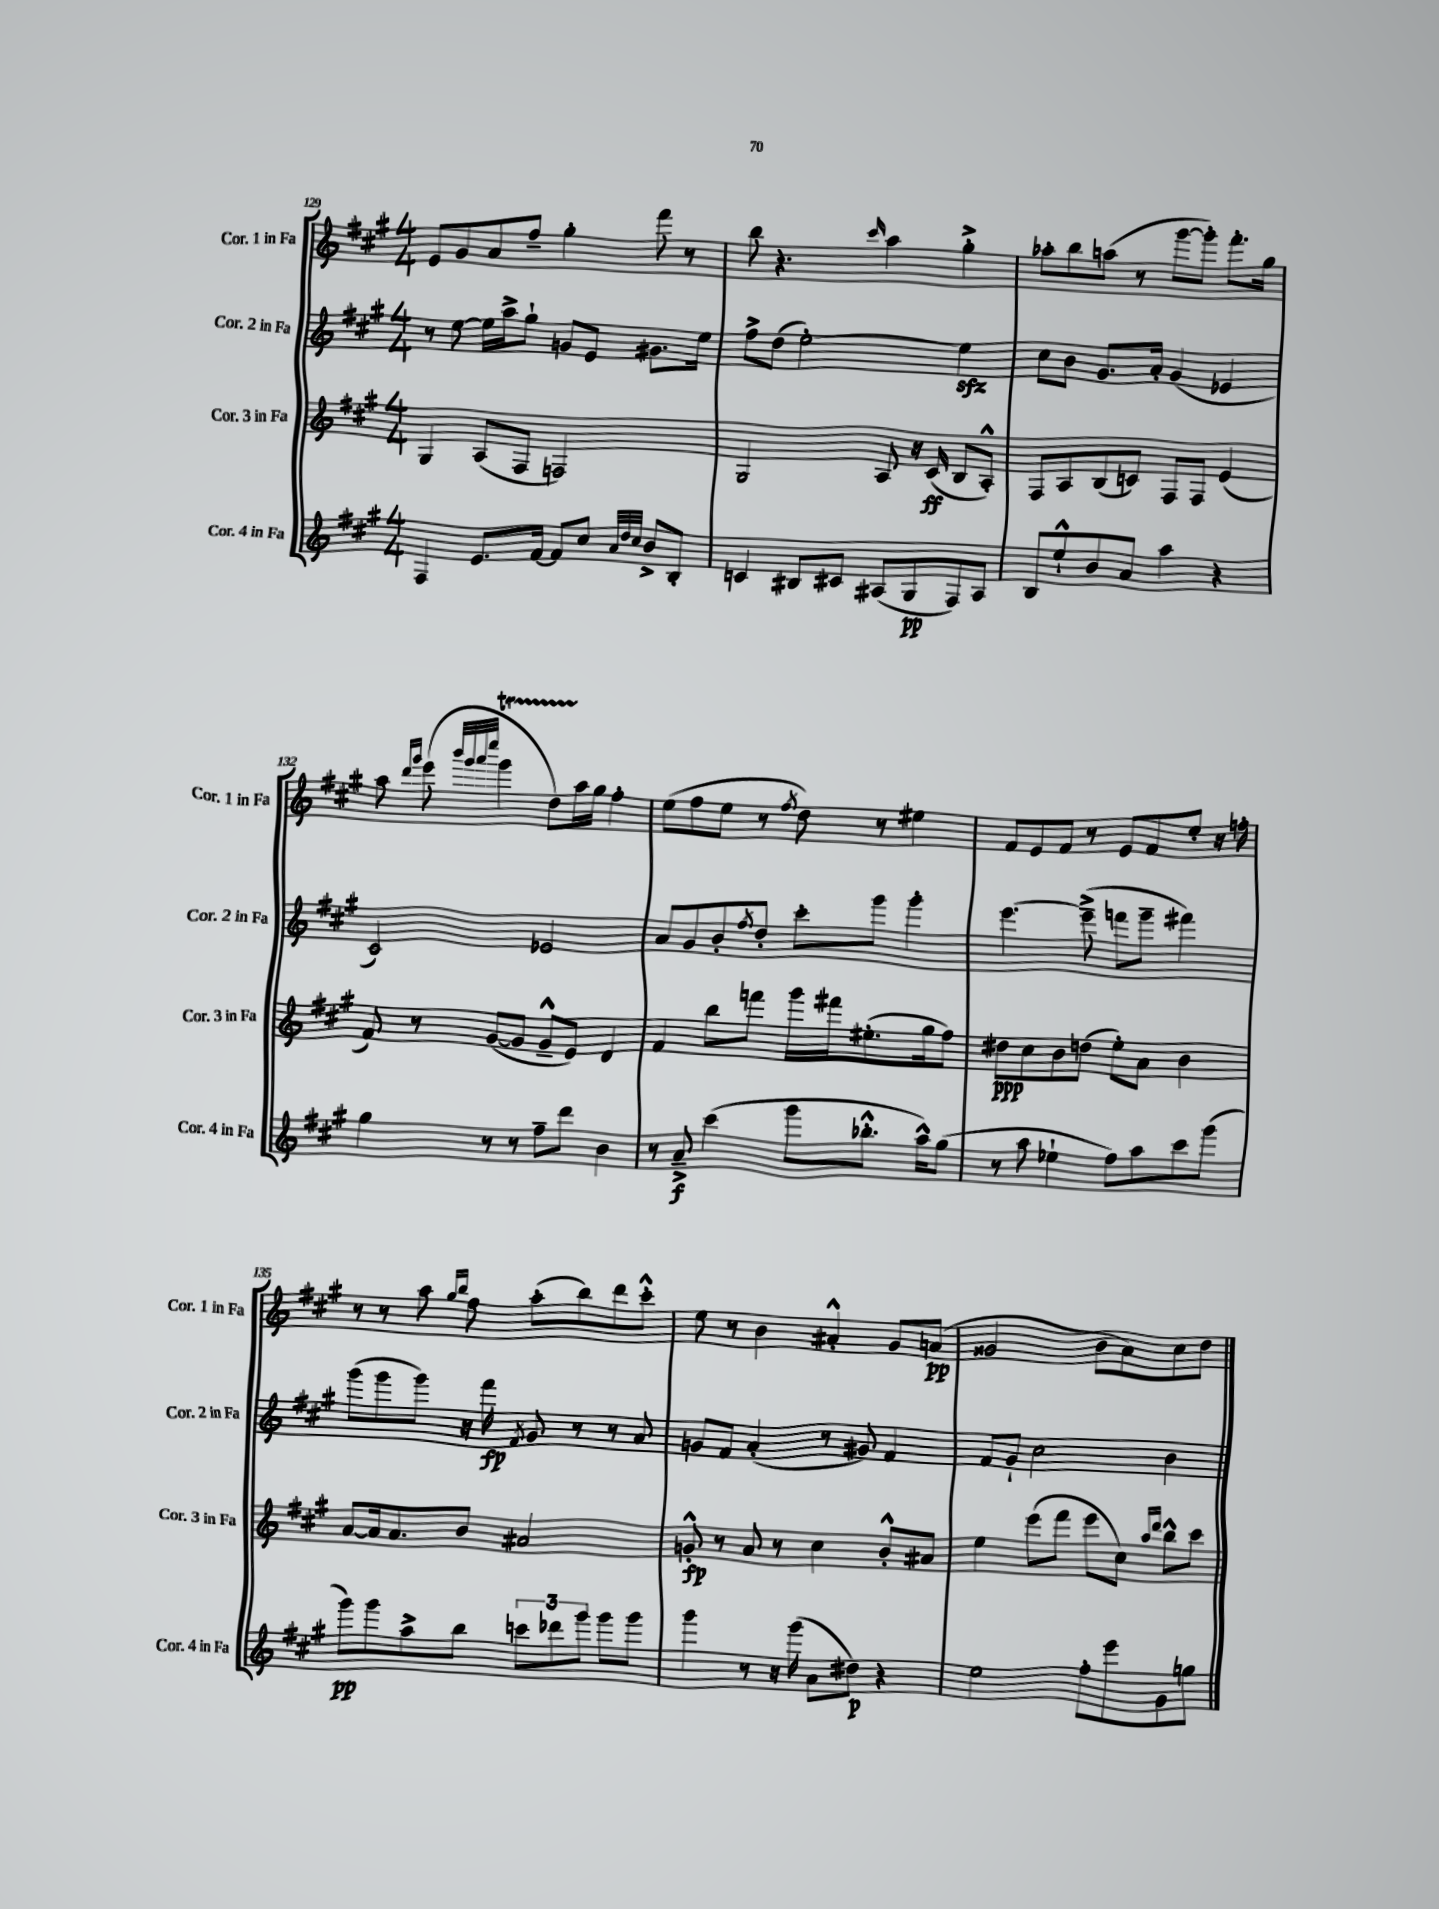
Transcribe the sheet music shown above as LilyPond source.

<<
\new StaffGroup <<
\new Staff = "s0" \with { instrumentName = "Cor. 1 in Fa" shortInstrumentName = "Cor. 1 in Fa" } {
    \clef treble \key a \major \numericTimeSignature \time 4/4
    e'8 gis'8 a'8 fis''8-- gis''4-. fis'''8 r8 |
    b''8 r4. \grace { cis'''16 } a''4 gis''4-.-> |
    aes''8-. b''8 a''8( r8 gis'''8~ gis'''8-.) fis'''8.-. gis''16 |
    a''8 \grace { d'''16 gis'''16 } e'''8( \grace { b'''32 gis'''32 a'''32 e''''32 } gis'''4\startTrillSpan d''8) a''16\stopTrillSpan gis''16 fis''4-. |
    e''8( fis''8 e''8 r8 \acciaccatura { fis''8 } d''8) r8 eis''4 |
    fis'8 e'8 fis'8 r8 e'8 fis'8 e''8-. r16 f''16-. |
    r8 r8 a''8 \grace { gis''16 b''16 } fis''8 a''8-.( b''8) d'''8 cis'''8-.-^ |
    e''8 r8 b'4 ais'4-.-^ gis'8 a'8\pp( |
    gisis'2 b'8 a'8) cis''8 d''8 \bar "|." |
}
\new Staff = "s1" \with { instrumentName = "Cor. 2 in Fa" shortInstrumentName = "Cor. 2 in Fa" } {
    \clef treble \key a \major \numericTimeSignature \time 4/4
    r8 e''8~ e''16 a''16-> gis''8-! g'8 e'8 gis'8. e''16 |
    fis''8-> d''8( e''2~-.) e''4\sfz |
    cis''8 b'8 gis'8. a'16-. gis'4( ees'4 |
    cis'2) ees'2 |
    a'8 gis'8 b'8-. \acciaccatura { fis''8 } d''8-. cis'''8-. gis'''8 gis'''4-. |
    e'''4.~ e'''8--->( f'''8 gis'''8-- fis'''4) |
    gis'''8( gis'''8 gis'''8) r16 fis'''16\fp \acciaccatura { fis'8 } gis'8 r8 r8 a'8 |
    g'8 fis'8 a'4-.( r8 gis'8) fis'4 |
    fis'8 gis'8-! cis''2 b'4 \bar "|." |
}
\new Staff = "s2" \with { instrumentName = "Cor. 3 in Fa" shortInstrumentName = "Cor. 3 in Fa" } {
    \clef treble \key a \major \numericTimeSignature \time 4/4
    gis4 a8( fis8 f2) |
    gis2 a8 r16 cis'16\ff( b8 a8-.-^) |
    fis8 a8 b8( c'8) fis8 fis8 e'4( |
    fis'8) r8 gis'8~( gis'8 gis'8---^ e'8) d'4 |
    fis'4 b''8 f'''8 gis'''16 fis'''16 eis''8.-.( gis''16 fis''8) |
    dis''8\ppp cis''8 b'8 d''8( e''8-.) a'8 b'4 |
    a'8~ a'16 a'8. b'8 ais'2 |
    g'8-.-^\fp r8 a'8 r8 cis''4 b'8-.-^ ais'8 |
    e''4 e'''8( fis'''8 e'''8 cis''8) \grace { a''16 d'''16 } b''8-^ cis'''8 \bar "|." |
}
\new Staff = "s3" \with { instrumentName = "Cor. 4 in Fa" shortInstrumentName = "Cor. 4 in Fa" } {
    \clef treble \key a \major \numericTimeSignature \time 4/4
    fis4 e'8. fis'16~ fis'8 cis''8 \grace { a'32 d''32 cis''32 } b'8-> b8-. |
    c'4 bis8 cis'8 ais8( gis8\pp fis8) ais8 |
    b8 e''8-!-^ b'8 a'8 a''4 r4 |
    gis''4 r8 r8 fis''8-- d'''8 b'4 |
    r8 a'8--->\f cis'''4( gis'''8 bes''8.-.-^ a''16-^) gis''8( |
    r8 a''8 ees''4-! fis''8) a''8 cis'''8 gis'''8( |
    gis'''8\pp) gis'''8 a''8-> b''8 \tuplet 3/2 { c'''8 des'''8 gis'''8 } gis'''8 gis'''8 |
    gis'''4 r8 r16 gis'''16( a'8 dis''8\p) r4 |
    e''2 fis''8-. e'''8 gis'8 g''8 \bar "|." |
}
>>
>>
\layout { \context { \Score currentBarNumber = #129 } }
